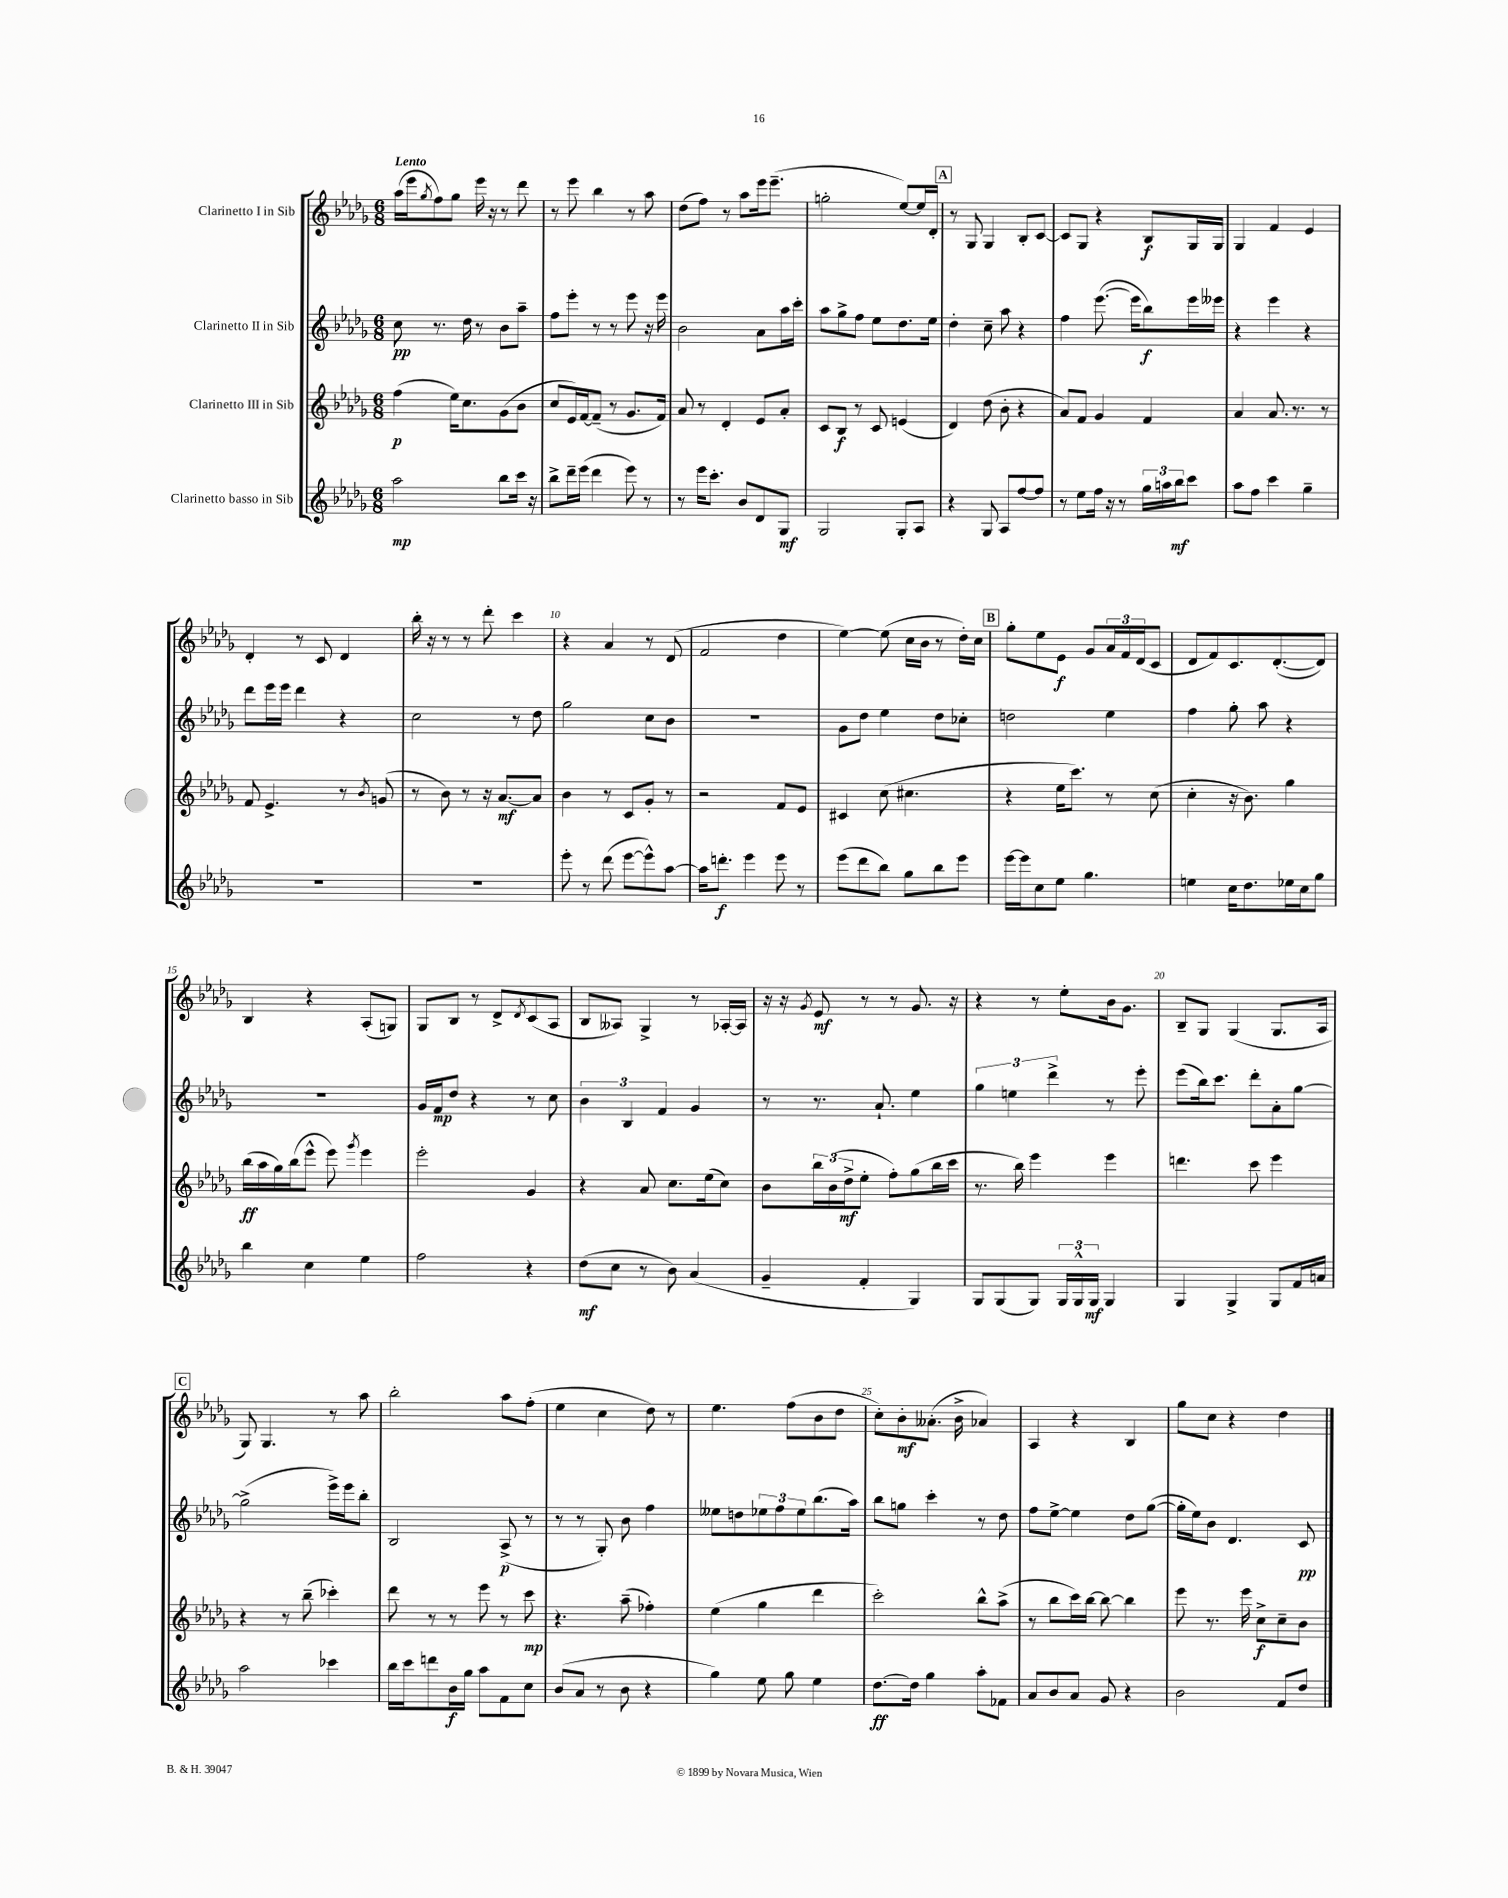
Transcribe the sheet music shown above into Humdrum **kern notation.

**kern	**kern	**kern	**kern
*staff4	*staff3	*staff2	*staff1
*clefG2	*clefG2	*clefG2	*clefG2
*k[b-e-a-d-g-]	*k[b-e-a-d-g-]	*k[b-e-a-d-g-]	*k[b-e-a-d-g-]
*M6/8	*M6/8	*M6/8	*M6/8
2aa-\	(4ff\	8cc\	(16aa-\LL
.	.	.	16eee-\J
.	.	.	8qgg-/
.	.	8.r	8ff\)
.	16ee-\LK)	.	8gg-\J
.	8.cc\	16dd-\	.
.	.	8r	16eee-\
.	.	.	16r
8bb-\L	(8g-\	8b-\L	8r
16ccc\Jk	8b-\J	8aa-~\J	8ddd-\
16r	.	.	.
=	=	=	=
8bb-^\L	8cc/L	8ff\L	8r
16ddd-~\L	16e-/L)	8eee-'\J	8eee-\
(16eee-\JJ	[16f/J	.	.
4ddd-\	(8f~/]J	8r	4bb-\
.	8r	8r	.
8eee-\)	8.g-/L	8eee-\	8r
8r	.	16r	8aa-\
.	16f/Jk)	16eee-\	.
=	=	=	=
8r	8a-/	2b-\	(8dd-\L
16eee-\LK	8r	.	8ff\J)
8.ccc'\J	.	.	.
.	4d-'/	.	8r
8b-/L	.	.	8aa-\L
8d-/	8e-/L	8a-\L	16eee-\k
.	.	.	(8.eee-~\J
8G-/J	8a-'/J	16aa-\L	.
.	.	16ccc'\JJ	.
=	=	=	=
2G-/	8c/L	8aa-\L	2gg'\
.	8B-/J	8gg-^\	.
.	8r	8ff\J	.
.	8c/	8ee-\L	.
8G-'/L	(4e/	8.dd-\	[8ee-/L)
8A-/J	.	.	16ee-/]L
.	.	16ee-\Jk	16d-'/JJ
=	=	=	=
4r	4d-/)	4dd-'\	8r
.	.	.	8G-/
8G-/	(8dd-\	8cc~\	4G-/
8A-/L	8b-'\	8aa-\	.
[8ff/	4r	4r	8B-'/L
8ff/]J	.	.	[8c/J
=	=	=	=
8r	8a-/L)	4ff\	8c/]L
8ee-\L	8f/J	.	8G-/J
16ff\Jk	4g-/	([8.eee-\	4r
16r	.	.	.
8r	.	.	.
.	.	16eee-\]LK	.
24gg-\LL	4f/	8bb-\)	8B-/L
24aa\	.	.	.
24bb-\J	.	.	.
8ccc\J	.	16eee-\L	16G-/L
.	.	16eee--\JJ	16G-/JJ
=	=	=	=
8aa-\L	4a-/	4r	4G-/
8ff\J	.	.	.
4ccc\	8.a-/	4eee-\	4f/
.	8.r	.	.
4gg-~\	.	4r	4e-/
.	8r	.	.
=	=	=	=
2.r	8f/	8ddd-\L	4d-'/
.	4.e-^/	16eee-\L	.
.	.	16eee-\JJ	.
.	.	4ddd-\	8r
.	.	.	8c/
.	8r	4r	4d-/
.	8qb-/	.	.
.	(8g/	.	.
=	=	=	=
2.r	8r	2cc\	16bb-'\
.	.	.	16r
.	8b-\)	.	8r
.	8r	.	8r
.	16r	.	8ddd-'\
.	[8.a-/L	.	.
.	.	8r	4ccc\
.	8a-/]J	8dd-\	.
=	=	=	=
8eee-'\	4b-\	2gg-\	4r
8r	.	.	.
(8ddd-\	8r	.	4a-/
[8eee-\L	8c/L	.	.
8eee-^^\])	8g-'/J	8cc\L	8r
[8aa-\J	8r	8b-\J	(8d-/
=	=	=	=
16aa-\]LK	2r	2.r	2f/
8.ddd'\J	.	.	.
4eee-\	.	.	.
8eee-\	8f/L	.	4dd-\
8r	8e-/J	.	.
=	=	=	=
(8eee-\L	4c#/	8g-\L	[4ee-\)
8ddd-\	.	8dd-\J	.
8bb-\J)	(8cc\	4ee-\	(8ee-\]
8gg-\L	4.cc#\	.	16cc\LL
.	.	.	16b-\JJ
8bb-\	.	8dd-\L	8r
8eee-\J	.	8cc-'\J	16dd-'\LL)
.	.	.	16cc\JJ
=	=	=	=
[16eee-\LL	4r	2dd\	8gg-'\L
16eee-\]J	.	.	.
8cc\	.	.	8ee-\
8ee-\J	16ee-\LK	.	8e-\J
.	8.ccc\J)	.	.
4.gg-\	.	.	8g-/L
.	8r	4ee-\	24a-/L
.	.	.	24f/
.	.	.	(24d-/J
.	(8cc\	.	8c/J
=	=	=	=
4ee\	4cc'\	4ff\	8d-/L
.	.	.	8f/)
16cc\LK	16r	8gg-'\	8.c/
8.dd-\	8.b-\)	.	.
.	.	8aa-\	.
.	.	.	([8.d-'/
16ee-\L	4gg-\	4r	.
16cc\J	.	.	.
8gg-\J	.	.	8d-/]J)
=	=	=	=
4bb-\	(16bb-\LL	2.r	4B-/
.	16aa-\	.	.
.	16gg-\)	.	.
.	(16bb-\J	.	.
4cc\	8eee-^^\J	.	4r
.	8eee-\)	.	.
.	8qggg-/	.	.
4ee-\	4eee-\	.	(8A-'/L
.	.	.	8G/J)
=	=	=	=
2ff\	2eee-'\	16g-/LL	8G-/L
.	.	16f/J	.
.	.	8dd-/J	8B-/J
.	.	4r	8r
.	.	.	8d-^/L
.	.	.	8qd-/
4r	4g-/	8r	(8c/
.	.	8cc\	8A-/J
=	=	=	=
(8dd-\L	4r	6b-\	8B-/L
8cc\J	.	.	8A--/J)
.	.	6B-/	.
8r	8a-/	.	4G-^/
.	.	6f/	.
8b-\)	8.cc\L	.	.
(4a-/	.	4g-/	8r
.	(16ee-\k	.	.
.	8cc\J)	.	[16A-'/LL
.	.	.	16A-/]JJ
=	=	=	=
4g-~/	8b-\L	8r	16r
.	.	.	16r
.	.	.	8qg-/
.	24bb-\L	8.r	8e-/
.	(24b-\	.	.
.	24dd-^\J	.	.
4f'/	8ee-'\J	.	8r
.	.	8.a-`/	.
.	8ff'\L)	.	8r
4G-/)	(8gg-\	4ee-\	8.g-/
.	16bb-\L	.	.
.	16ccc\JJ	.	16r
=	=	=	=
8G-/L	8.r	6gg-\	4r
(8G-/	.	.	.
.	.	6ee\	.
.	16bb-\)	.	.
8G-/J)	4eee-\	.	8r
.	.	6ddd-^\	.
24G-/LL	.	.	8ee-'\L
24G-^^/	.	.	.
24G-/JJ	.	.	.
4G-/	4eee-\	8r	16b-\k
.	.	.	8.g-\J
.	.	8eee-'\	.
=	=	=	=
4G-/	4.ddd\	(8eee-\L	8B-~/L
.	.	16bb-\k)	8G-/J
.	.	8.ccc\J	.
4G-^/	.	.	(4G-/
.	8ccc\	8ddd-'\L	.
8G-/L	4eee-\	8a-'\	8.G-/L
16f/L	.	[8gg-\J	.
16a/JJ	.	.	16A-/Jk
=	=	=	=
2aa-\	4r	(2gg-^\]	8G-/)
.	.	.	4.G-/
.	8r	.	.
.	(8bb-~\	.	.
4ccc-\	4ccc-'\)	16eee-^\LL)	8r
.	.	16eee-\J	.
.	.	8bb-'\J	8aa-\
=	=	=	=
16bb-\LL	8ddd-\	2B-/	2bb-'\
16ccc\J	.	.	.
8ddd\	8r	.	.
16b-\L	8r	.	.
16gg-\JJ	.	.	.
8aa-\L	8eee-\	.	.
8f\	8r	(8A-^/	8aa-\L
8cc\J	8ccc\	8r	(8ff'\J
=	=	=	=
(8b-/L	4.r	8r	4ee-\
8a-/J	.	8r	.
8r	.	8G-'/)	4cc\
8b-\	(8aa-~\	8b-\	.
4r	4ff-'\)	4ff\	8dd-\)
.	.	.	8r
=	=	=	=
4gg-\)	(4ee-\	8ee--\L	4.ee-\
.	.	8dd\	.
8ee-\	4gg-\	12ee-\	.
.	.	12ff\	.
8gg-\	.	.	(8ff\L
.	.	12ee-\	.
4ee-\	4ddd-\	(8.bb-\	8b-\
.	.	.	8dd-\J
.	.	16aa-\Jk)	.
=	=	=	=
[8.dd-\L	2ccc'\)	8bb-\L	8cc'\L)
.	.	8gg\J	8b-'\
16dd-\]Jk	.	.	.
4gg-\	.	4ccc'\	(8.a--'\J
.	.	.	16b-^\
8aa-'\L	8bb-^^\L	8r	4a-/)
8f-\J	(8aa-^\J	8dd-\	.
=	=	=	=
8a-/L	8r	8ff\L	4A-/
8b-/	8bb-\L	[8ee-^\J	.
8a-/J	16ccc\L)	4ee-\]	4r
.	[16bb-\JJ	.	.
8g-/	8bb-\_	.	.
4r	4bb-\]	8dd-\L	4B-/
.	.	([8gg-\J	.
=	=	=	=
2b-\	8eee-\	16gg-'\]LL	8gg-\L
.	.	16ee-\J)	.
.	8.r	8b-\J	8cc\J
.	.	4.d-/	4r
.	16eee-\	.	.
.	8cc^\L	.	.
8f/L	8cc~\	.	4dd-\
8dd-/J	8b-\J	8c/	.
==	==	==	==
*-	*-	*-	*-
